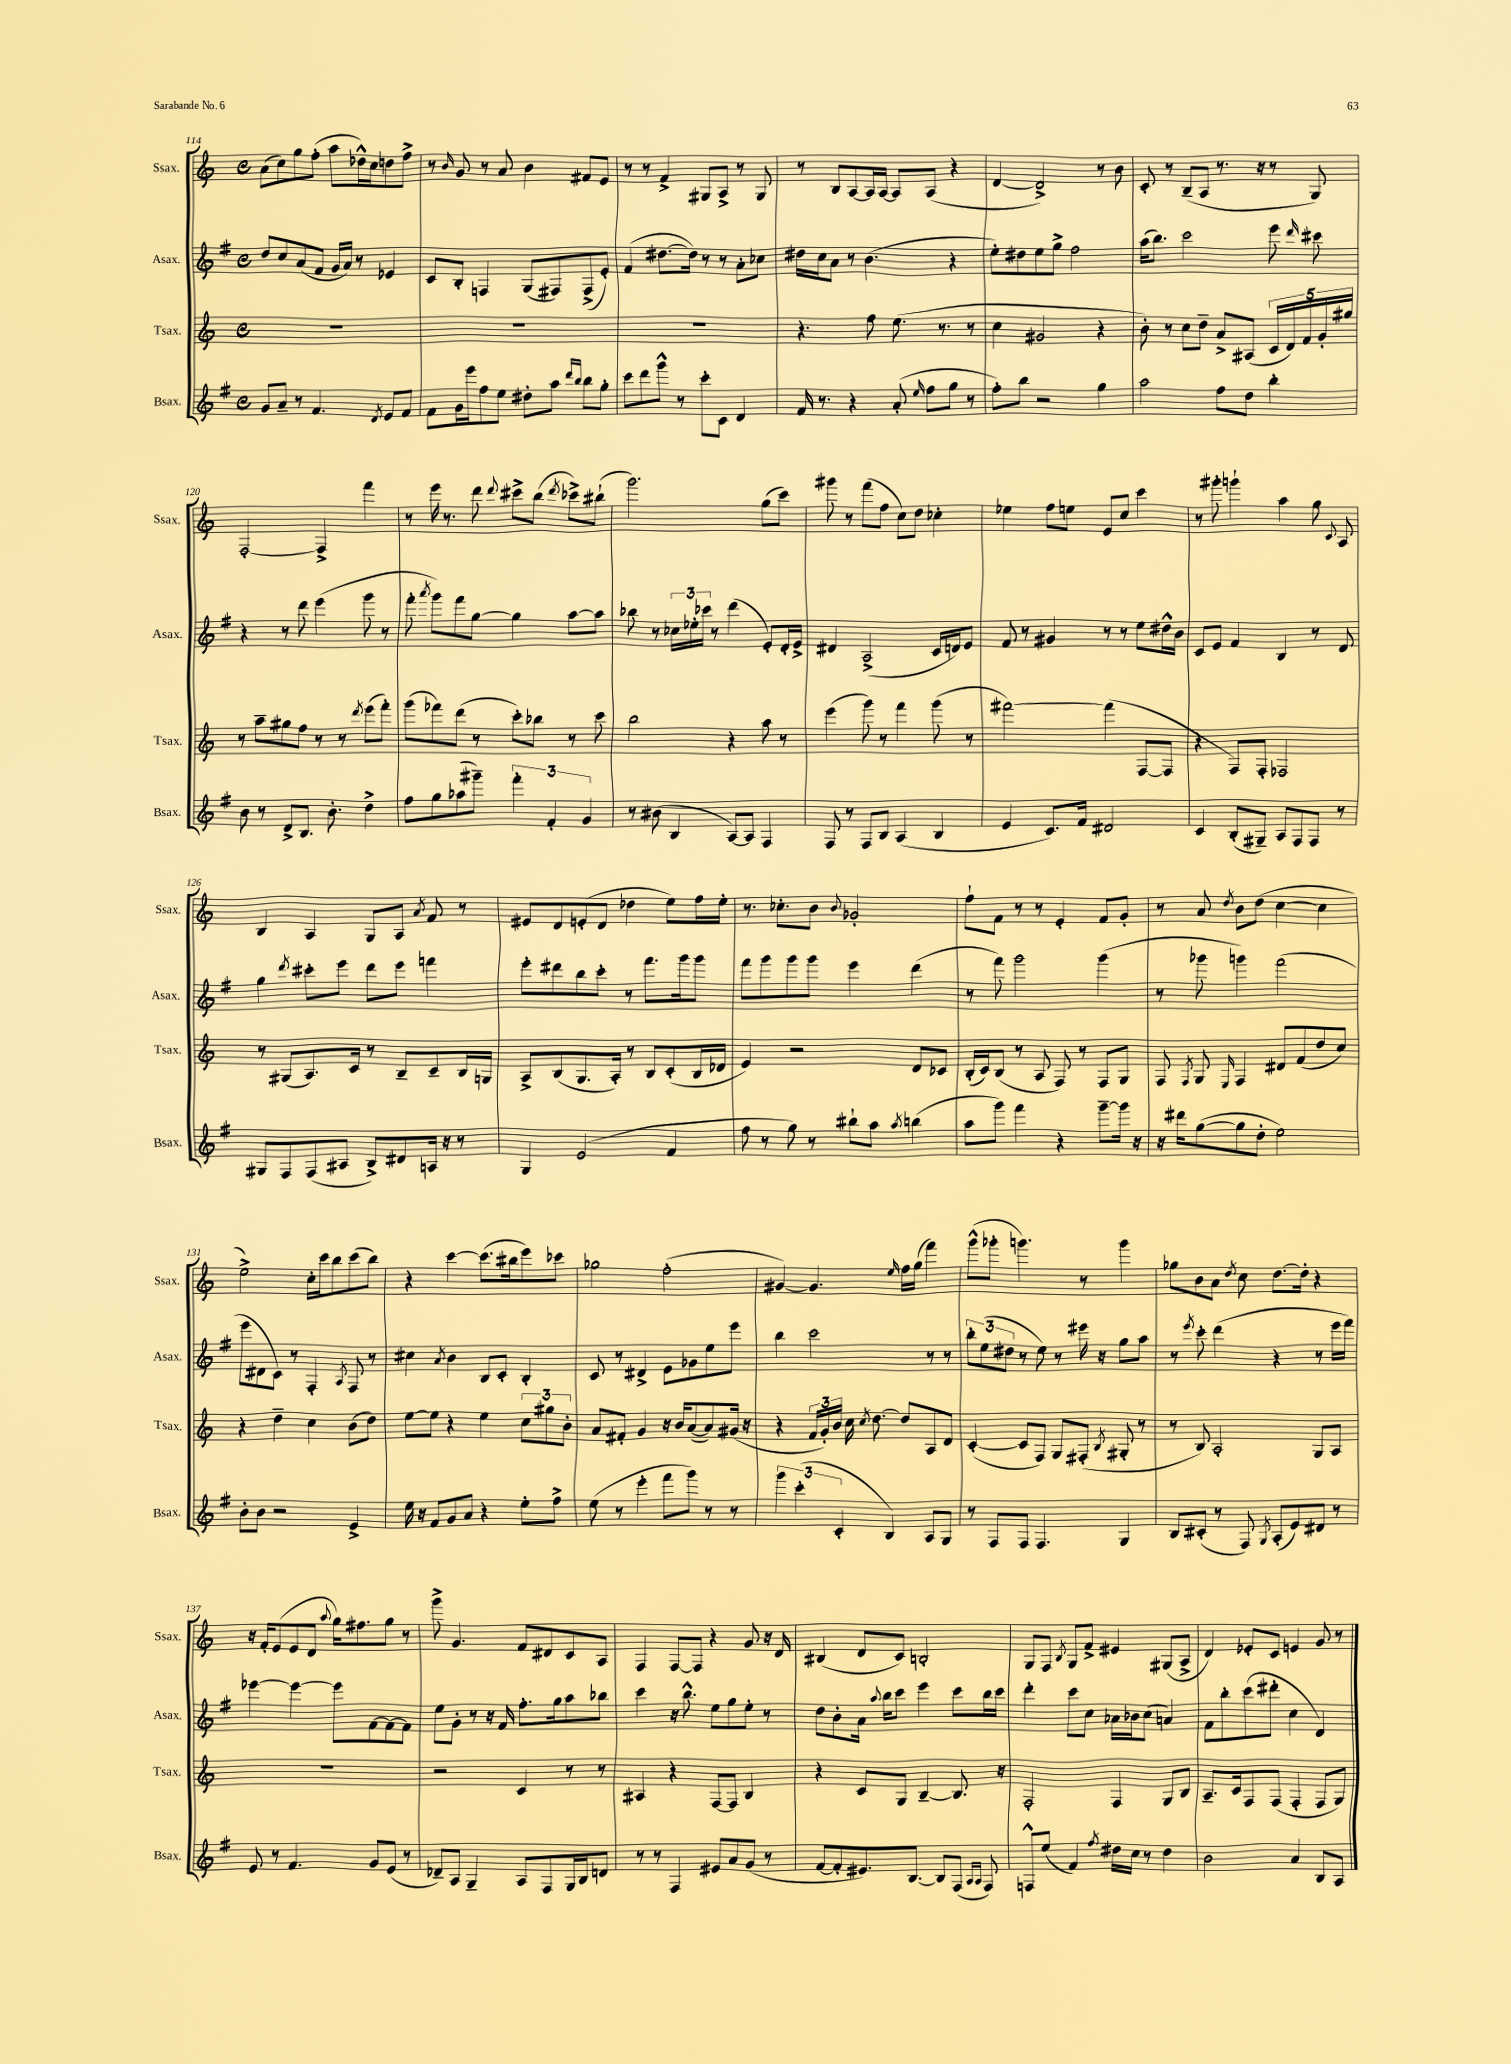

**kern	**kern	**kern	**kern
*staff4	*staff3	*staff2	*staff1
*clefG2	*clefG2	*clefG2	*clefG2
*k[f#]	*k[]	*k[f#]	*k[]
*M4/4	*M4/4	*M4/4	*M4/4
*met(c)	*met(c)	*met(c)	*met(c)
8g/L	1r	8dd/L	(8a\L
8a~/J	.	8cc/	8cc\)
8r	.	(8a/	8gg\
4.f#/	.	8f#/J	(8ff'\J
.	.	16g/LL	8aa\L
.	.	16a/JJ)	.
.	.	8r	16dd-^^\L)
.	.	.	16cc\J
8qd/	.	.	.
8e/L	.	4e-/	8dd\
8f#/J	.	.	8ff^\J
=	=	=	=
8f#\L	1r	8c/L	8r
.	.	.	16qqb/
16g\L	.	8B'/J	8g/
16eee\J	.	.	.
8ff#\	.	4F/	8r
8ee\J	.	.	8a/
8dd#'\L	.	(8G/L	4b\
8aa\J	.	8F#/)	.
16qqddd/LL	.	.	.
16qqbb/JJ	.	.	.
8bb\L	.	(8F#^/	8f#/L
8gg'\J	.	8e'/J)	8e/J
=	=	=	=
8ccc\L	1r	(4f#/	8r
8ddd\	.	.	8r
8ggg^^\J	.	[8.dd#\L	4f^/
8r	.	.	.
.	.	16dd#\]Jk)	.
8ccc'\L	.	8r	8G#/L
8c\J	.	8r	8A^/J
4d/	.	8a'\L	8r
.	.	8cc-\J	8G#/
=	=	=	=
16f#/	4.r	16dd#\LL	8r
8.r	.	16cc\J	.
.	.	8a\J	8B/L
4r	.	8r	[8A/
.	8ff\	(4.b\	16A/]L
.	.	.	[16A/JJ
(8a'/	(8.ee\	.	8A/]L
16qqee/	.	.	.
8ff#\L	.	.	(8A/J
.	8.r	.	.
8gg\J	.	4r	4r
8r	8r	.	.
=	=	=	=
8ff#'\L)	4cc\	8ee'\L)	[4d/
8bb\J	.	8dd#\	.
2r	2g#/	8ee\	2d^/])
.	.	8gg^\J	.
.	.	2ff#\	.
4gg\	4r	.	8r
.	.	.	8b\
=	=	=	=
2aa\	8b'\)	(16aa\LK	8c'/
.	.	8.bb\J)	.
.	8r	.	8r
.	8cc\L	2ccc\	(8B~/L
.	8dd~\J	.	8A/J
8ff#\L	8a^/L	.	8.r
8dd\J	(8A#/J	.	.
.	.	.	16r
4bb'\	20c/LL	8eee\	8r
.	20d/)	.	.
.	20f/	.	.
.	.	16qqddd/	.
.	.	8ccc#\	8G/)
.	20g'/	.	.
.	20gg#/JJ	.	.
=	=	=	=
8b\	8r	4r	[2F'/
8r	8aa~\L	.	.
8d^/L	8gg#\	8r	.
8.B/J	8ff\J	8ddd\	.
.	8r	(4eee\	4F^/]
8.b'\	.	.	.
.	8r	.	.
.	8qddd/	.	.
4dd^\	(8eee\L	8ggg\	4fff\
.	8fff'\J)	8r	.
=	=	=	=
8ff#\L	(8ggg\L	8fff#'\	8r
.	.	8qaaa/	.
8gg\	8fff-\)	8ggg\L)	16eee\
.	.	.	8.r
(8aa-\	(8ddd\J	8fff#\	.
8ggg#~\J)	8r	[8gg\J	8ddd\
.	.	.	8qqddd/
6fff#'\	8ccc'\L)	4gg\]	8ccc#^\L
.	8bb-\J	.	(8bb\J
6f#'/	.	.	.
.	.	.	8qddd/
.	8r	[8aa\L	8ccc-^\L)
6g/	.	.	.
.	8ccc\	8aa\]J	(8bb#`\J
=	=	=	=
8r	2bb\	8bb-\	2.ggg\)
(8b#\	.	8r	.
4B/	.	24cc-\LL	.
.	.	24ee-'\	.
.	.	24ccc-\JJ	.
.	.	8r	.
[8A/L)	4r	(4ddd\	.
8A/]J	.	.	.
4F#/	8aa\	8e'/L)	(8gg\L
.	8r	16d'/L	8ccc\J)
.	.	16e^/JJ	.
=	=	=	=
8F#/	(4eee\	4d#/	8ggg#\
8r	.	.	8r
8F#/L	8ggg\)	(2A^/	(8fff\L
8B/J	8r	.	8ff\J
(4A/	4fff\	.	8cc\L)
.	.	.	8dd\J
4B/	(8ggg\	16c/LL	4cc-'\
.	.	16d/J)	.
.	8r	8e/J	.
=	=	=	=
4e/	[2fff#\)	8f#/	4ee-\
.	.	8r	.
8.c/L)	.	4g#/	8ff\L
.	.	.	8ee\J
16f#/Jk	.	.	.
2d#/	(4fff#\]	8r	8e/L
.	.	8r	8cc/J
.	[8F/L	8ee\L	4ccc\
.	8F/]J	16dd#^^\L	.
.	.	16b\JJ	.
=	=	=	=
4c/	4r	8c/L	8r
.	.	8e/J	8ggg#'\
(8B'/L	8F/L)	4f#/	4ggg`\
8G#~/J)	8F'/J	.	.
8A/L	2F-/	4B/	4aa\
8F#/	.	.	.
8F#/J	.	8r	8gg\
.	.	.	8qqc/
8r	.	8d/	8A/
=	=	=	=
8G#/L	8r	4gg\	4B/
8F#/	(8G#/L	.	.
.	.	8qddd/	.
(8F#/	8.A/)	8ccc#'\L	4A/
8A#/J	.	8eee\J	.
.	16c/Jk	.	.
8B^/L)	8r	8ddd\L	8G/L
8d#/	8B~/L	8eee\J	8A/J
.	.	.	8qa/
16A/Jk	8c~/	4fff\	8f/
16r	.	.	.
8r	16B/L	.	8r
.	16G/JJ	.	.
=	=	=	=
4G/	8A^/L	8eee'\L	8e#/L
.	(8B/	8ddd#\	8d/
(2e/	8.G/	8bb\	(8e'/
.	.	8ccc'\J	8d/J
.	16A'/Jk)	.	.
.	8r	8r	4dd-\
.	8B/L	8.fff#\L	.
4f#/	(8c'/	.	8ee\L)
.	.	16ggg\k	.
.	16B/L	8ggg\J	16ff\L
.	16d-/JJ	.	16ee'\JJ
=	=	=	=
8ff#\	4e/)	8fff#\L	8.r
8r	.	8ggg\	.
.	.	.	8.cc-'\L
8gg\)	2r	8ggg\	.
8r	.	8ggg\J	8b\J
.	.	.	8qqb/
8bb#`\L	.	4eee\	2g-'/
8aa\J	.	.	.
8qaa/	.	.	.
(4bb\	8d/L	(4ddd\	.
.	8c-/J	.	.
=	=	=	=
8aa\L	(16B'/LL	8r	8ff`\L
.	16c/J)	.	.
8ggg\J)	(8B/J	8fff#\)	8f\J
4fff#\	8r	2ggg\	8r
.	8A/	.	8r
4r	8F/)	.	4e'/
.	8r	.	.
[8ggg~\L	8F/L	(4ggg\	8f/L
16ggg\]Jk	8G/J	.	8g'/J
16r	.	.	.
=	=	=	=
16r	8F/	8r	8r
16ddd#\LK	.	.	.
.	8qF/	.	.
([8gg\	8G/	8ggg-\	8a/
.	16qqE/	.	8qdd/
8gg\]	4F/	4ggg\)	8b\L
8dd'\J	.	.	(8dd\J
2ee\)	8d#/L	(2fff#\	[4cc\
.	(8f/	.	.
.	8dd/	.	4cc\]
.	8cc/J)	.	.
=	=	=	=
8b'\L	4r	8eee\L	2ee^\)
8b\J	.	8d#\	.
2r	4dd~\	8c\J)	.
.	.	8r	.
.	4cc\	4F#'/	16cc'\LL
.	.	.	16ccc\J
.	.	.	8bb\
.	.	8qA/	.
4e^/	(8b\L	8F#/	(8ccc\
.	8dd\J)	8r	8bb\J)
=	=	=	=
16ee\	[8ee\L	4cc#\	4r
16r	.	.	.
8f#/L	8ee\]J	.	.
.	.	8qa/	.
8g/	4r	4b\	[4ccc\
8a/J	.	.	.
4r	4ee\	8B/L	(8.ccc\]L
.	.	8c'/J	.
.	.	.	16bb#\k
8ee'\L	12cc\L	4B'/	8eee\)
.	12gg#\	.	.
8ff#^\J	.	.	8ccc-\J
.	12b'\J	.	.
=	=	=	=
(8ee\	8a/L	8c/	2gg-\
8r	8f#'/J	8r	.
4eee'\	4g/	4d#^/	.
8fff#\L	16r	8e\L	(2ff'\
.	16b/LK	.	.
8ggg\J)	([8a/	8g-\	.
8r	8a/])	8ee\	.
8r	(16g#/Jk	8eee\J	.
.	16r	.	.
=	=	=	=
6ggg\	4r	4bb\	[4g#/)
(6ccc'\	.	.	.
.	24f/LL	2ccc\	4.g#/]
.	24g'/)	.	.
6c'/	24b/JJ	.	.
.	16cc\	.	.
.	8qcc/	.	.
.	[8.dd\	.	.
4B/)	.	.	.
.	.	.	16qqee/
.	8dd/]L	.	16ff\LL
.	.	.	(16gg\JJ
8A/L	8A/	8r	4fff\)
8G/J	8d/J	8r	.
=	=	=	=
8r	([4c'/	12bb'\L	(8ggg^^\L
.	.	(12ee\	.
8F#/L	.	.	8ggg-'\J
.	.	12dd#\J	.
8F#/J	8c/]L	8r	4.ggg\)
4.F#/	8F/J)	8ee\)	.
.	8G/L	8r	.
.	(8F#'/J	16eee#\	8r
.	.	16r	.
.	8qB/	.	.
4G/	8G#'/	8gg\L	4ggg\
.	8r	8aa\J	.
=	=	=	=
8B/L	8r	8r	8gg-\L
.	.	8qeee/	.
(8c#'/J	8B/)	8ccc'\	8b\
8r	2A'/	(4ddd\	8a\J
.	.	.	8qdd/
8F#/)	.	.	8cc\
8qG/	.	.	.
(8A'/L	.	4r	[8.dd\L
8e/)	.	.	.
.	.	.	16dd'\]Jk
8d#/J	8G/L	8r	4r
8r	8A/J	16eee\LL	.
.	.	16fff#\JJ)	.
=	=	=	=
8e/	1r	[4eee-\	16r
.	.	.	16f'/LK
8r	.	.	(8e/
4.f#/	.	4eee-\_	8e/
.	.	.	8d/J
.	.	.	8qqaa/
.	.	8eee-\]L	16gg\LK)
.	.	.	8.ff#\
8g/L	.	[8f#\	.
(8e/J	.	8f#\_	8gg\J
8r	.	8f#\]J	8r
=	=	=	=
8d-~/L)	2r	8ee\L	8ggg^\
8A/J	.	8g'\J	4.g/
4G~/	.	8r	.
.	.	16r	.
.	.	16f#/	.
8A/L	4c/	8.ff#'\L	8f/L
8F#/	.	.	8d#/
.	.	16gg\k	.
16G/L	8r	8aa\	8c/
16B/J	.	.	.
8d/J	8r	8bb-\J	8A/J
=	=	=	=
8r	4A#/	4ccc\	4F/
8r	.	.	.
4F#/	4r	16r	[8F/L
.	.	8.bb^^\	.
.	.	.	8F/]J
8e#/L	[8F/L	8ee\L	4r
8a/	8F/]J	8gg\	.
(8g/J	4B/	8ee'\J	8g/
8r	.	8r	16r
.	.	.	16d/
=	=	=	=
[8f#/L	4r	8dd\L	(4B#/
8f#'/]	.	8b'\	.
8.e#/)	8c/L	16a\Jk	8d/L
.	.	8qqaa/	.
.	.	16bb\LK	.
.	8G/J	8ccc\J	8c/J)
[8.B/J	.	.	.
.	[4B~/	4eee\	2B'/
8B/]L	.	.	.
(8F#/J	8.B/]	8ccc\L	.
16qqA/LL	.	.	.
16qqA/JJ	.	.	.
8F#/)	.	16bb\L	.
.	16r	16ccc\JJ	.
=	=	=	=
8F^^/L	2F'/	4ddd'\	8G/L
(8ee/J	.	.	8F/J
.	.	.	8qB/
4f#/)	.	8ccc\L	8G/L
.	.	8cc\J	8f^/J
8qff#/	.	.	.
16dd#\LL	4F/	16a-\LL	4e#/
16cc\JJ	.	16b-\J	.
8r	.	(8cc\J	.
4dd#\	8G/L	4a/)	(8G#/L
.	8B/J	.	8A^/J
=	=	=	=
2b\	8.A~/L	8f#\L	4d/)
.	.	8bb'\	.
.	16c/k	.	.
.	8F/	(8ccc\	8e-'/L
.	(8F/J	8ddd#'\J	8c/J
4a/	4F'/	4cc\	4e/
8B/L	8F/L	4d/)	8g/
8A/J	8G/J)	.	8r
==	==	==	==
*-	*-	*-	*-
